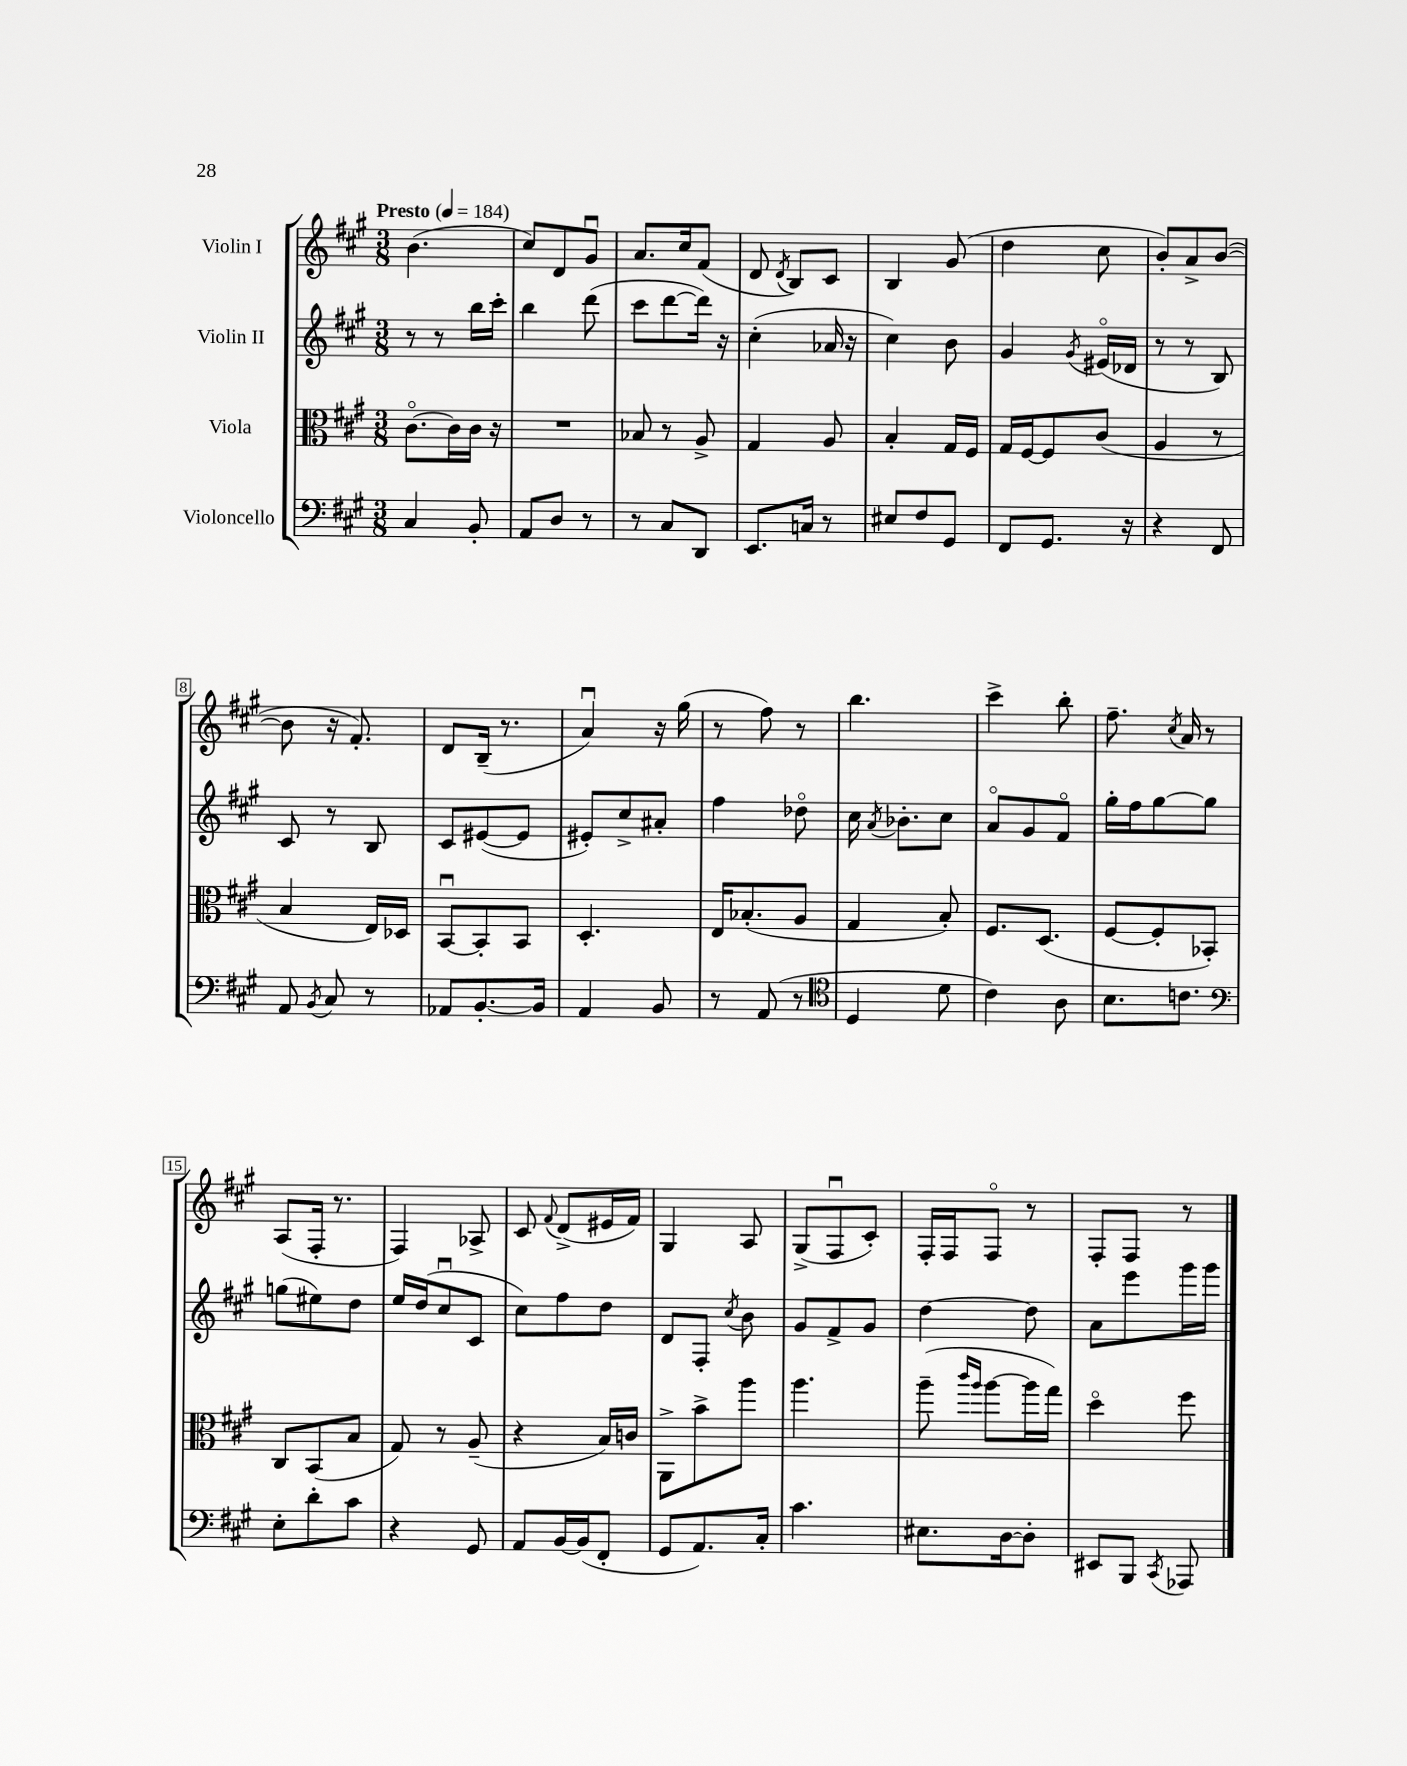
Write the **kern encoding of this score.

**kern	**kern	**kern	**kern
*part4	*part3	*part2	*part1
*staff4	*staff3	*staff2	*staff1
*I"Violoncello	*I"Viola	*I"Violin II	*I"Violin I
*clefF4	*clefC3	*clefG2	*clefG2
*k[f#c#g#]	*k[f#c#g#]	*k[f#c#g#]	*k[f#c#g#]
*M3/8	*M3/8	*M3/8	*M3/8
*MM184	*MM184	*MM184	*MM184
=1	=1	=1	=1
!	!	!	!LO:TX:a:B:t=Presto
4C#/	[8.c#\L	8r	(4.b\
.	.	8r	.
.	16c#\L]	.	.
8BB'/	16c#\JJ	16bb\LL	.
.	16r	16ccc#'\JJ	.
=2	=2	=2	=2
8AA/L	4.r	4bb\	8cc#/L)
8D/J	.	.	8d/
8r	.	(8ddd\	8g#u/J
=3	=3	=3	=3
8r	8B-X/	8ccc#\L	8.a/L
8C#/L	8r	[8ddd\	.
.	.	.	16cc#/k
8DD/J	8A^/	16ddd\Jk])	(8f#/J
.	.	16r	.
=4	=4	=4	=4
8.EE/L	4G#/	(4cc#'\	8d/
.	.	.	8qd/
.	.	.	8B/L)
16Cn/Jk	.	.	.
8r	8A/	16a-X/	8c#/J
.	.	16r	.
=5	=5	=5	=5
8E#X/L	4B'/	4cc#\)	4B/
8F#/	.	.	.
8GG#/J	16G#/LL	8b\	(8g#/
.	16F#/JJ	.	.
=6	=6	=6	=6
8FF#/L	16G#/LL	4g#/	4dd\
.	[16F#/J	.	.
8.GG#/J	8F#/]	.	.
.	.	8qg#/	.
.	(8c#/J	(16e#X/LL	8cc#\
16r	.	16d-X/JJ	.
=7	=7	=7	=7
4r	4A/	8r	8b'/L)
.	.	8r	8a^/
8FF#/	8r	8B/)	([8b/J
!!LO:LB:g=z
=8	=8	=8	=8
8AA/	4B/	8c#/	8b\]
8qBB/	.	.	.
8C#/	.	8r	16r
.	.	.	8.f#'/)
8r	16E/LL)	8B/	.
.	16D-X/JJ	.	.
=9	=9	=9	=9
8AA-X/L	[8BBu/L	8c#/L	8d/L
[8.BB'/	8BB'/]	([8e#X/	(16B~/Jk
.	.	.	8.r
.	8BB/J	8e#/J]	.
16BB/Jk]	.	.	.
=10	=10	=10	=10
4AA/	4.D'/	8e#X'/L)	4au/)
.	.	8cc#^/	.
8BB/	.	8a#X'/J	16r
.	.	.	(16gg#\
=11	=11	=11	=11
8r	16E/KL	4ff#\	8r
.	(8.B-X'/	.	.
(8AA/	.	.	8ff#\)
8r	8A/J	8dd-X\	8r
=12	=12	=12	=12
*clefC4	*	*	*
4D/	4G#/	16cc#\	4.bb\
.	.	8qa/	.
.	.	8.b-X'\L	.
8d\	8B'/)	8cc#\J	.
=13	=13	=13	=13
4c#\)	8.F#/L	8a/L	4ccc#^\
.	.	8g#/	.
.	(8.D/J	.	.
8A\	.	8f#/J	8bb'\
=14	=14	=14	=14
8.B\L	[8F#/L	16gg#'\LL	8.ff#~\
.	.	16ff#\J	.
.	8F#'/]	[8gg#\	.
.	.	.	8qcc#/
8.cn\J	.	.	16a/
.	8BB-X'/J)	8gg#\J]	8r
!!LO:LB:g=z
=15	=15	=15	=15
*clefF4	*	*	*
8E'\L	8C#/L	(8ggn\L	(8A/L
8d'\	(8BB/	8ee#X\)	16F#'/Jk
.	.	.	8.r
8c#\J	8B/J	8dd\J	.
=16	=16	=16	=16
4r	8G#/)	16ee/LL	4F#/)
.	.	(16dd/J	.
.	8r	8cc#u/	.
8GG#/	(8A~/	8c#/J	8A-X^/
=17	=17	=17	=17
8AA/L	4r	8cc#\L)	8c#/
.	.	.	8qqf#/
[16BB/L	.	8ff#\	(8d^/L
(16BB/J]	.	.	.
8FF#'/J	16B/LL)	8dd\J	16e#X/L
.	16cn/JJ	.	16f#/JJ)
=18	=18	=18	=18
8GG#/L	8AA^\L	8d/L	4G#/
8.AA/)	8b^\	8F#'/J	.
.	.	8qcc#/	.
.	8aa\J	8b\	8A/
16C#'/Jk	.	.	.
=19	=19	=19	=19
4.c#\	4.aa\	8g#/L	(8G#^/L
.	.	8f#^/	8F#u/
.	.	8g#/J	8c#'/J)
=20	=20	=20	=20
8.E#X\L	(8aa~\	[4dd\	16F#'/LL
.	.	.	16F#/J
.	16qqccc#/LL	.	.
.	16qqaa/JJ	.	.
.	[8aa\L	.	8F#/J
[16D\k	.	.	.
8D'\J]	16aa\L]	8dd\]	8r
.	16gg#\JJ)	.	.
=21	=21	=21	=21
8EE#X/L	4dd\	8a\L	8F#'/L
8BBB/J	.	8eee\	8F#/J
8qCC#/	.	.	.
8AAA-X/	8ff#\	16ggg#\L	8r
.	.	16ggg#\JJ	.
==	==	==	==
*-	*-	*-	*-
